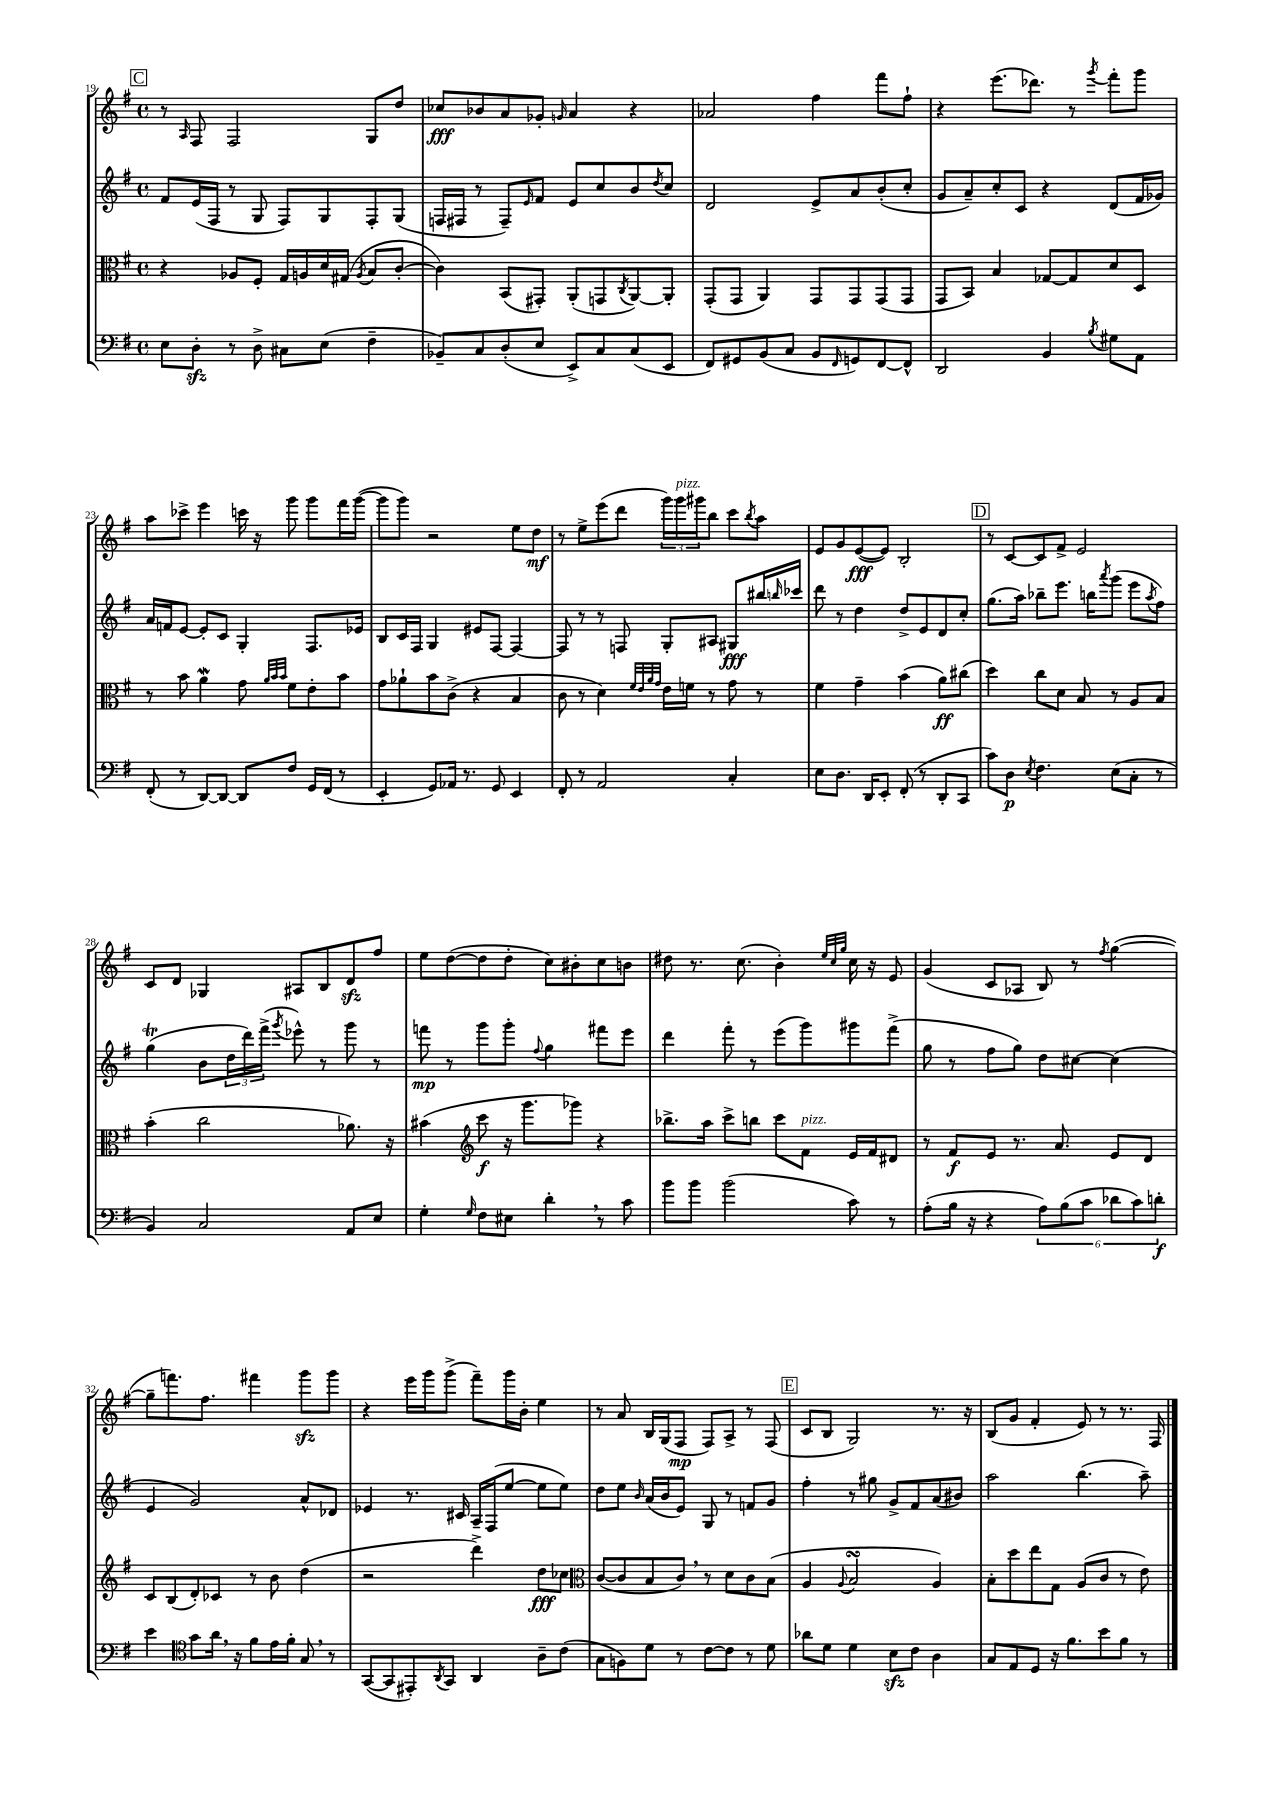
<<
\new StaffGroup <<
\new Staff = "s0" {
    \clef treble \key g \major \defaultTimeSignature \time 4/4
    \mark \markup { \box "C" } r8 \grace { a16 } fis8 fis2 g8 d''8 |
    ces''8\fff bes'8 a'8 ges'8-. \grace { g'16 } a'4 r4 |
    aes'2 fis''4 fis'''8 fis''8-! |
    r4 e'''8.( des'''8.) r8 \acciaccatura { g'''8 } fis'''8-. g'''8 |
    a''8 ces'''8-> e'''4 c'''16 r16 g'''8 g'''8 fis'''16 g'''16~( |
    g'''8 g'''8) r2 e''8 d''8\mf |
    r8 e''8-> e'''8( d'''8 \tuplet 3/2 { g'''16) g'''16^\markup { \italic "pizz." } gis'''16 } b''8 c'''8 \acciaccatura { b''8 } a''8 |
    e'8 g'8 e'8~\fff( e'8) b2-. |
    \mark \markup { \box "D" } r8 c'8~ c'8 fis'8-> e'2 |
    c'8 d'8 ges4 ais8 b8 d'8\sfz fis''8 |
    e''8 d''8~( d''8 d''8-. c''8) bis'8-. c''8 b'8 |
    dis''8 r8. c''8.( b'4-.) \grace { e''32 c''32 g''32 } c''16 r16 e'8 |
    g'4( c'8 aes8 b8) r8 \acciaccatura { fis''8 } g''4~( |
    g''8-- f'''8.) fis''8. fis'''4 g'''8\sfz g'''8 |
    r4 e'''16 g'''16 g'''8->( fis'''8--) g'''16 b'16-. e''4 |
    r8 a'8 b16 g16( fis8\mp fis8) a8-> r8 fis8( |
    \mark \markup { \box "E" } c'8 b8 g2) r8. r16 |
    b8( g'8 fis'4-. e'8) r8 r8. fis16 \bar "|." |
}
\new Staff = "s1" {
    \clef treble \key g \major \defaultTimeSignature \time 4/4
    \mark \markup { \box "C" } fis'8 e'16( fis16 r8 g8 fis8) g8 fis8-. g8( |
    f16 fis16 r8 fis8--) \grace { e'16 } fis'8 e'8 c''8 b'8 \acciaccatura { d''8 } c''8 |
    d'2 e'8-> a'8 b'8-.( c''8-. |
    g'8 a'8--) c''8-. c'8 r4 d'8( fis'16 ges'16) |
    a'16 f'16 e'8~ e'8-. c'8 g4-. fis8. ees'16 |
    b8 c'16 fis16 g4 eis'8 fis8~ fis4~ |
    fis8 r8 r8 f8 g8-. ais8 gis8\fff bis''16 \grace { b''16 } ces'''16 |
    d'''8 r8 d''4 d''8-> e'8 d'8 c''8-. |
    \mark \markup { \box "D" } g''8.( a''16) bes''8-- e'''8. b''16 \acciaccatura { a'''8 } g'''8( e'''8 \acciaccatura { a''8 } fis''8) |
    g''4\trill( b'8 \tuplet 3/2 { d''16 d'''16) fis'''16->( } \acciaccatura { g'''8 } ees'''8-^) r8 g'''8 r8 |
    f'''8\mp r8 g'''8 g'''8-. \appoggiatura { fis''8 } g''4 fis'''8 e'''8 |
    d'''4 fis'''8-. r8 e'''8( g'''8) gis'''8 fis'''8->( |
    g''8 r8 fis''8 g''8) d''8 cis''8~ cis''4( |
    e'4 g'2) a'8-^ des'8 |
    ees'4 r8. cis'16 a16-- fis16( e''8~ e''8 e''8) |
    d''8 e''8 \grace { b'16 } a'16( b'16 e'8) g8 r8 f'8 g'8 |
    \mark \markup { \box "E" } fis''4-. r8 gis''8 g'8-> fis'8 a'8( bis'8) |
    a''2 b''4.( a''8--) \bar "|." |
}
\new Staff = "s2" {
    \clef alto \key g \major \defaultTimeSignature \time 4/4
    \mark \markup { \box "C" } r4 aes8 fis8-. g16 a16 d'16 gis16( \acciaccatura { a8 } b8 c'8~-. |
    c'4) b,8( gis,8-.) a,8-.( g,8 \acciaccatura { c8 } a,8~) a,8-. |
    g,8-.( g,8 a,4) g,8 g,8 g,8( g,8 |
    g,8 b,8) b4 ges8~ ges8 d'8 d8 |
    r8 b'8 a'4\mordent g'8 \grace { a'32 b'32 b'32 } fis'8 e'8-. b'8 |
    g'8 aes'8-! b'8 c'8->( r4 b4 |
    c'8 r8 d'4) \grace { fis'32 e'32 a'32 g'32 } e'16 f'16 r8 g'8 r8 |
    fis'4 g'4-- b'4( a'8\ff) cis''8( |
    \mark \markup { \box "D" } d''4) c''8 d'8 b8 r8 a8 b8 |
    b'4-.( c''2 aes'8.) r16 |
    bis'4( \clef treble c'''8\f r16 g'''8. ges'''8) r4 |
    bes''8.-> a''16 c'''8-> b''8 c'''8 fis'8^\markup { \italic "pizz." } e'16 fis'16 dis'8 |
    r8 fis'8\f e'8 r8. a'8. e'8 d'8 |
    c'8 b8( d'8-.) ces'8 r8 b'8 d''4( |
    r2 d'''4->) d''8\fff ces''8 |
    \clef alto c'8~( c'8 b8 c'8) \breathe r8 d'8 c'8 b8( |
    \mark \markup { \box "E" } a4 \appoggiatura { a8 } b2\turn a4) |
    b8-. d''8 e''8 g8 a8( c'8 r8 e'8) \bar "|." |
}
\new Staff = "s3" {
    \clef bass \key g \major \defaultTimeSignature \time 4/4
    \mark \markup { \box "C" } e8 d8-.\sfz r8 d8-> cis8 e8( fis4-- |
    bes,8--) c8 d8-.( e8 e,8->) c8 c8( e,8 |
    fis,8) gis,8 b,8( c8 b,8 \grace { fis,16 } g,8) fis,8~ fis,8-^ |
    d,2 b,4 \acciaccatura { b8 } gis8 a,8 |
    fis,8-.( r8 d,8~) d,8~ d,8 fis8 g,16 fis,16( r8 |
    e,4-. g,8) aes,16 r8. g,8 e,4 |
    fis,8-. r8 a,2 c4-. |
    e8 d8. d,16 e,8-. fis,8-.( r8 d,8-. c,8 |
    \mark \markup { \box "D" } c'8) d8\p \acciaccatura { e8 } fis4. e8( c8-. r8 |
    b,4) c2 a,8 e8 |
    g4-. \grace { g16 } fis8 eis8 d'4-. \breathe r8 c'8 |
    b'8 b'8 b'2( c'8) r8 |
    a8-.( b16 r16 r4 \tuplet 6/4 { a8) b8( c'8 des'8 c'8) d'8-.\f } |
    e'4 \clef tenor g'8 a'16 \breathe r16 fis'8 e'16 fis'16-. g8 \breathe r8 |
    g,8~( g,8 eis,8-.) \acciaccatura { a,8 } g,8 a,4 a8-- c'8( |
    g8 f8) d'8 r8 c'8~ c'8 r8 d'8 |
    \mark \markup { \box "E" } aes'8 d'8 d'4 b8\sfz c'8 a4 |
    g8 e8 d8 r16 fis'8. b'8 fis'8 r8 \bar "|." |
}
>>
>>
\layout { \context { \Score currentBarNumber = #19 } }
